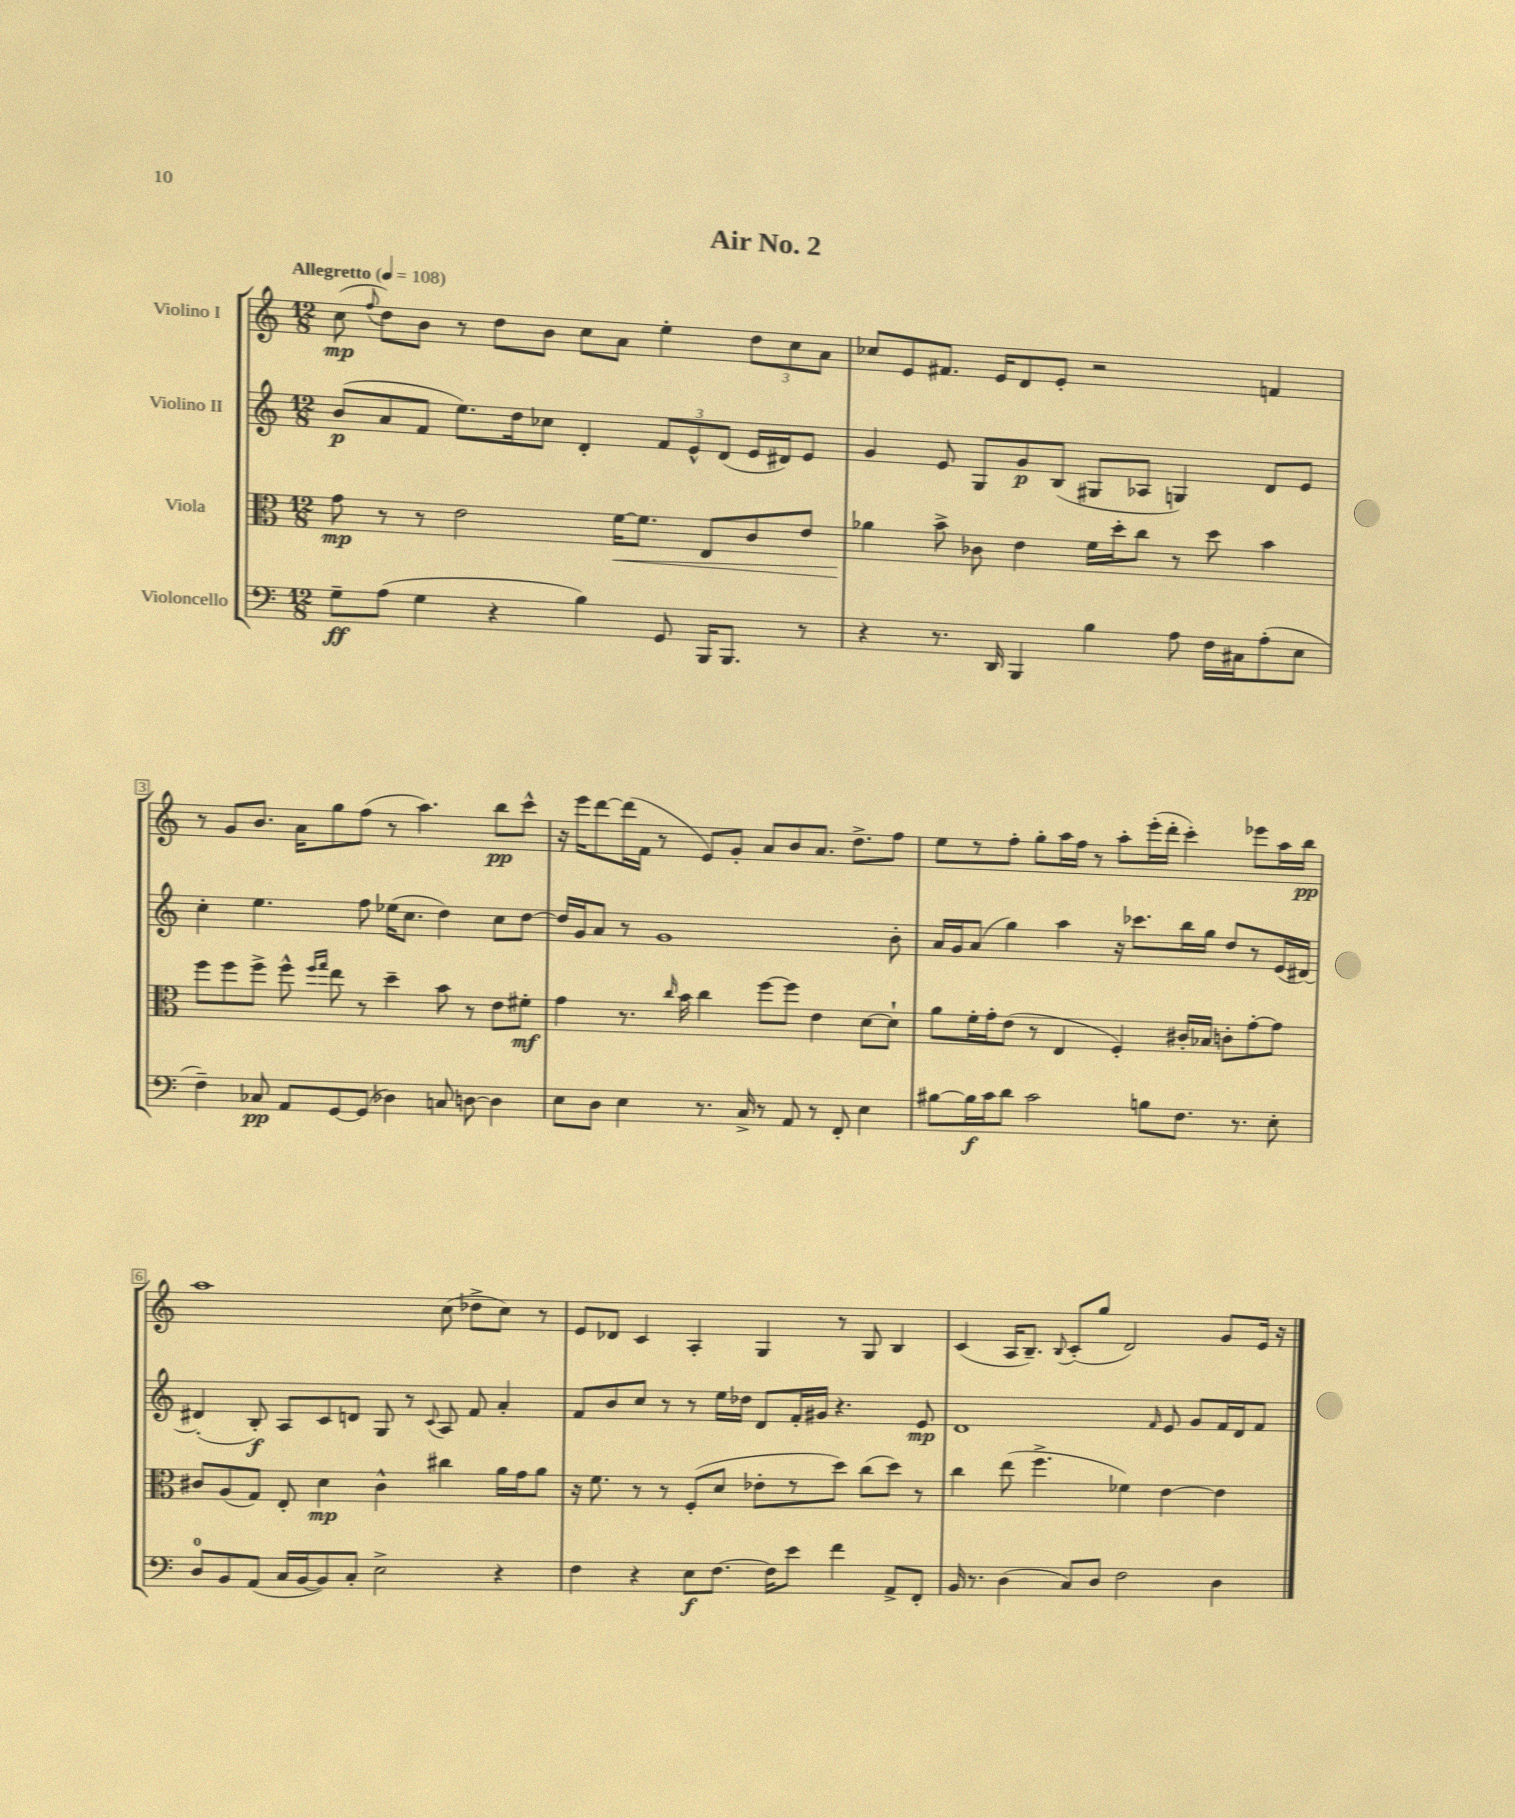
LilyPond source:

\header { title = "Air No. 2" }
<<
\new StaffGroup <<
\new Staff = "s0" \with { instrumentName = "Violino I" } {
    \clef treble \key c \major \numericTimeSignature \time 12/8 \tempo "Allegretto" 4 = 108
    \autoBeamOff c''8\mp( \appoggiatura { f''8 } d''8[) b'8] r8 d''8[ b'8] c''8[ a'8] e''4-. \tuplet 3/2 { d''8[ c''8 a'8] } |
    ces''8[ e'8 fis'8.] e'16[ d'8 e'8]-. r2 f'4 |
    r8 g'8[ b'8.] a'16[ g''8 f''8]( r8 a''4.) b''8[\pp c'''8]-^ |
    r16 e'''16[ d'''8~ d'''16( f'16] r8 e'8[) g'8]-. a'8[ b'8 a'8.] d''8.[-> f''8] |
    e''8[ r8 f''8]-. g''8[-. a''16 f''16] r8 a''8[-. e'''16-.( d'''16]-. c'''4-.) ees'''8[ a''16 b''16]\pp |
    a''1 c''8( des''8[-> c''8]) r8 |
    e'8[ des'8] c'4 a4-. g4 r8 g8 b4 |
    c'4( a16[ b8.]--) \appoggiatura { b8 } c'8[-.( g''8] d'2) g'8[ e'16] r16 \bar "|." |
}
\new Staff = "s1" \with { instrumentName = "Violino II" } {
    \clef treble \key c \major \numericTimeSignature \time 12/8
    \autoBeamOff b'8[\p( a'8 f'8] e''8.[) d''16 ces''8] d'4-. \tuplet 3/2 { f'8[ e'8-^ d'8]( } e'16[ dis'16) e'8] |
    g'4 e'8 g8[ g'8\p b8]( gis8[ aes8] g4) d'8[ e'8] |
    c''4-. e''4. f''8 ees''16[( c''8.] d''4) c''8[ d''8]~ |
    d''16[ g'16 a'8] r8 g'1 b'8-. |
    a'16[ g'16 a'8]( g''4) a''4 r16 ces'''8.[ b''16 g''16] d''8[ r8 e'16( dis'16]~) |
    dis'4-.( b8-.\f) a8[ c'8 d'8] g8 r8 \appoggiatura { c'8 } a8 f'8 a'4-. |
    f'8[ b'8 c''8] r8 r8 e''16[ des''16] d'8[ f'16-. gis'16] r4. e'8\mp |
    d'1 \grace { f'16 } e'8 g'8[ f'16 d'16 f'8] \bar "|." |
}
\new Staff = "s2" \with { instrumentName = "Viola" } {
    \clef alto \key c \major \numericTimeSignature \time 12/8
    \autoBeamOff g'8\mp r8 r8 e'2 f'16[~\< f'8.] e8[ c'8 e'8] |
    aes'4\! b'8-> ces'8 e'4 f'16[ d''16-. c''8] r8 d''8 b'4 |
    f''8[ f''8 f''8]-> f''8-^ \grace { f''16[ g''16] } e''8 r8 d''4-- b'8 r8 e'8[ fis'8]-.\mf |
    g'4 r8. \grace { c''16 } b'16 c''4 f''8[~ f''8] e'4 d'8[~ d'8]-! |
    a'8[ f'16-. g'16-. e'8]( r8 e4 f4-.) cis'16[-. bes16] c'8[-. g'8~-. g'8] |
    cis'8[ a8( g8]) e8-. d'4\mp cis'4-^ cis''4 a'16[ g'16 a'8] |
    r16 f'8. r8 r8 f8[-.( d'8] ees'8[-. r8 d''8]) c''8[( d''8]) r8 |
    c''4 e''8( f''4.-> fes'4) e'4~ e'4 \bar "|." |
}
\new Staff = "s3" \with { instrumentName = "Violoncello" } {
    \clef bass \key c \major \numericTimeSignature \time 12/8
    \autoBeamOff g8[--\ff a8]( g4 r4 b4) g,8 b,,16[ b,,8.] r8 |
    r4 r8. d,16 b,,4 b4 a8 f16[ cis16 a8-.( e8] |
    f4--) ces8\pp a,8[ g,8~ g,8]( des4) c8 d8~ d4 |
    e8[ d8] e4 r8. c16-> r8 a,8 r8 f,8-. e4 |
    bis8[~ bis16\f c'16 d'8] c'2 b8[ f8.] r8. e8-. |
    d8[-0 b,8 a,8]( c16[ b,16~ b,8) c8]-. e2-> r4 |
    f4 r4 e8[\f f8.]~ f16[ e'8] f'4 a,8[-> f,8]-. |
    b,16 r8. d4( c8[) d8] f2 d4 \bar "|." |
}
>>
>>
\layout { \context { \Score \override BarNumber.stencil = #(make-stencil-boxer 0.1 0.3 ly:text-interface::print) } }
